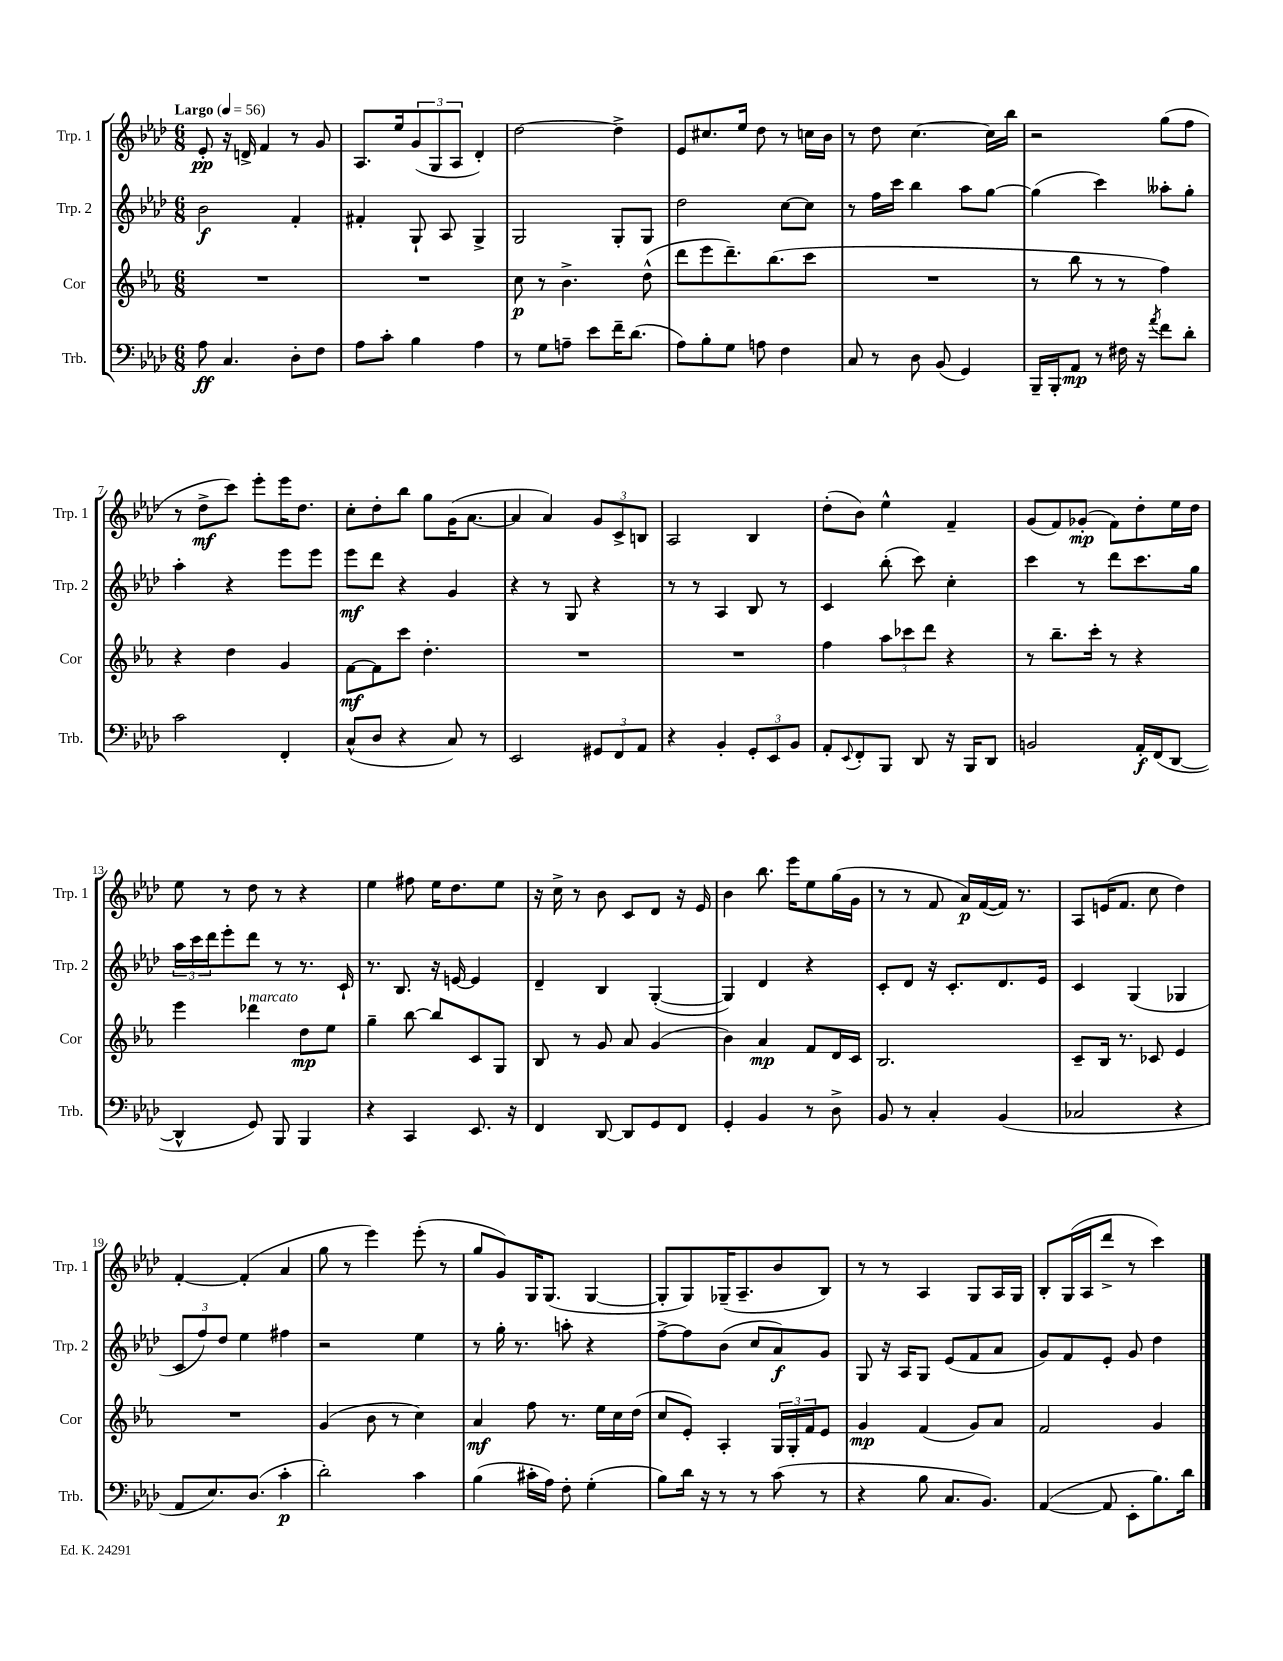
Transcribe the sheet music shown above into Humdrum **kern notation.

**kern	**kern	**kern	**kern
*staff4	*staff3	*staff2	*staff1
*clefF4	*clefG2	*clefG2	*clefG2
*k[b-e-a-d-]	*k[b-e-a-]	*k[b-e-a-d-]	*k[b-e-a-d-]
*M6/8	*M6/8	*M6/8	*M6/8
*MM56	*MM56	*MM56	*MM56
8A-	2.r	2b-	8e-'
4.C	.	.	16r
.	.	.	16d^
.	.	.	4f
8D-'	.	4f'	8r
8F	.	.	8g
=	=	=	=
8A-	2.r	4f#'	8.A-
8c'	.	.	.
.	.	.	16ee-
4B-	.	8G`	(12g
.	.	.	12G
.	.	8A-	.
.	.	.	12A-
4A-	.	4G^	4d-')
=	=	=	=
8r	8cc	2G	[2dd-
8G	8r	.	.
8A~	4.b-^	.	.
8e-	.	.	.
16f~	.	8G'	4dd-^]
(8.d-	.	.	.
.	(8dd^^	8G	.
=	=	=	=
8A-)	8ddd	2dd-	8e-
8B-'	8eee-	.	8.cc#
8G	8.ddd~)	.	.
.	.	.	16ee-
8A	.	.	8dd-
.	(8.bb-	.	.
4F	.	[8cc	8r
.	8ccc	8cc]	16cc
.	.	.	16b-
=	=	=	=
8C	2.r	8r	8r
8r	.	16ff	8dd-
.	.	16ccc	.
8D-	.	4bb-	[4.cc
(8BB-	.	.	.
4GG)	.	8aa-	.
.	.	[8gg	16cc]
.	.	.	16bb-
=	=	=	=
16BBB-~	8r	(4gg]	2r
16BBB-'	.	.	.
8AA-	8bb-	.	.
8r	8r	4ccc)	.
16F#	8r	.	.
16r	.	.	.
8qa-	.	.	.
8f	4ff)	8aa--'	(8gg
8d-'	.	8gg'	8ff
=	=	=	=
2c	4r	4aa-'	8r
.	.	.	8dd-^
.	4dd	4r	8ccc)
.	.	.	8eee-'
4FF'	4g	8eee-	16eee-
.	.	.	8.dd-
.	.	8eee-	.
=	=	=	=
(8C^^	[8f	8eee-	8cc'
8D-	8f]	8ddd-	8dd-'
4r	8ccc	4r	8bb-
.	4.dd'	.	8gg
8C)	.	4g	(16g
.	.	.	[8.a-
8r	.	.	.
=	=	=	=
2EE-	2.r	4r	4a-]
.	.	8r	4a-)
.	.	8G	.
12GG#	.	4r	12g
12FF	.	.	12c^
12AA-	.	.	12B
=	=	=	=
4r	2.r	8r	2A-
.	.	8r	.
4BB-'	.	4A-	.
12GG'	.	8B-	4B-
12EE-	.	.	.
.	.	8r	.
12BB-	.	.	.
=	=	=	=
8AA-'	4ff	4c	(8dd-'
8qqEE-	.	.	.
8FF'	.	.	8b-)
8BBB-	12aa-	(8bb-'	4ee-^^
.	12ccc-	.	.
8DD-	.	8ccc)	.
.	12ddd	.	.
16r	4r	4cc'	4f~
16BBB-	.	.	.
8DD-	.	.	.
=	=	=	=
2BB	8r	4ccc	(8g
.	8.bb-~	.	8f)
.	.	8r	(8g-'
.	16ccc'	.	.
.	8r	8ddd-	8f)
16AA-'	4r	8.ccc	8dd-'
(16FF	.	.	.
[8DD-	.	.	16ee-
.	.	16gg	16dd-
=	=	=	=
4DD-^^]	4eee-	24aa-	8ee-
.	.	24ccc	.
.	.	24ddd-	.
.	.	8eee-'	8r
8GG)	4ddd-	8ddd-	8dd-
8BBB-	.	8r	8r
4BBB-	8dd	8.r	4r
.	8ee-	.	.
.	.	16c`	.
=	=	=	=
4r	4gg~	8.r	4ee-
.	.	8.B-	.
4CC	[8bb-	.	8ff#
.	8bb-]	16r	16ee-
.	.	[16e	8.dd-
8.EE-	8c	4e]	.
.	8G	.	8ee-
16r	.	.	.
=	=	=	=
4FF	8B-	4d-~	16r
.	.	.	16cc^
.	8r	.	8r
[8DD-	8g	4B-	8b-
8DD-]	8a-	.	8c
8GG	(4g	([4G'	8d-
8FF	.	.	16r
.	.	.	16e-
=	=	=	=
4GG'	4b-)	4G])	4b-
4BB-	4a-	4d-	8.bb-
.	.	.	16eee-
8r	8f	4r	8ee-
8D-^	16d	.	(16gg
.	16c	.	16g
=	=	=	=
8BB-	2.B-	8c'	8r
8r	.	8d-	8r
4C'	.	16r	8f
.	.	8.c'	.
.	.	.	16a-)
.	.	.	([16f
(4BB-	.	8.d-	16f])
.	.	.	8.r
.	.	16e-	.
=	=	=	=
2C-	8c~	4c	8A-
.	16B-	.	(16e
.	8.r	.	8.f
.	.	(4G	.
.	8c-	.	8cc
4r	4e-	4G-	4dd-)
=	=	=	=
8AA-	2.r	12c	[4f'
.	.	12ff)	.
8.E-)	.	.	.
.	.	12dd-	.
.	.	4ee-	(4f']
(8.D-	.	.	.
4c'	.	4ff#	4a-
=	=	=	=
2d-')	(4g	2r	8gg
.	.	.	8r
.	8b-	.	4eee-)
.	8r	.	.
4c	4cc)	4ee-	(8eee-'
.	.	.	8r
=	=	=	=
(4B-	4a-	8r	8gg
.	.	16gg'	8g)
.	.	8.r	.
16c#'	8ff	.	16G
16A-)	.	.	(8.G
8F'	8.r	8aa'	.
(4G'	.	4r	[4G
.	16ee-	.	.
.	16cc	.	.
.	(16dd	.	.
=	=	=	=
8B-)	8cc	[8ff^	8G']
16d-	8e-')	8ff]	8G)
16r	.	.	.
8r	4A-'	(8b-	(16G-~
.	.	.	8.A-~
8r	.	8cc	.
(8c	24G	8a-)	8b-
.	24G'	.	.
.	24f	.	.
8r	8e-	8g	8B-)
=	=	=	=
4r	4g	8G	8r
.	.	16r	8r
.	.	16A-	.
8B-	(4f	8G	4A-
8.C	.	(8e-	.
.	8g)	8f	8G
8.BB-)	.	.	.
.	8a-	8a-	16A-
.	.	.	16G
=	=	=	=
([4AA-	2f	8g)	8B-'
.	.	8f	(16G
.	.	.	16A-
8AA-]	.	8e-'	8ddd-^
8EE-'	.	8g	8r
8.B-)	4g	4dd-	4ccc)
16d-	.	.	.
==	==	==	==
*-	*-	*-	*-
